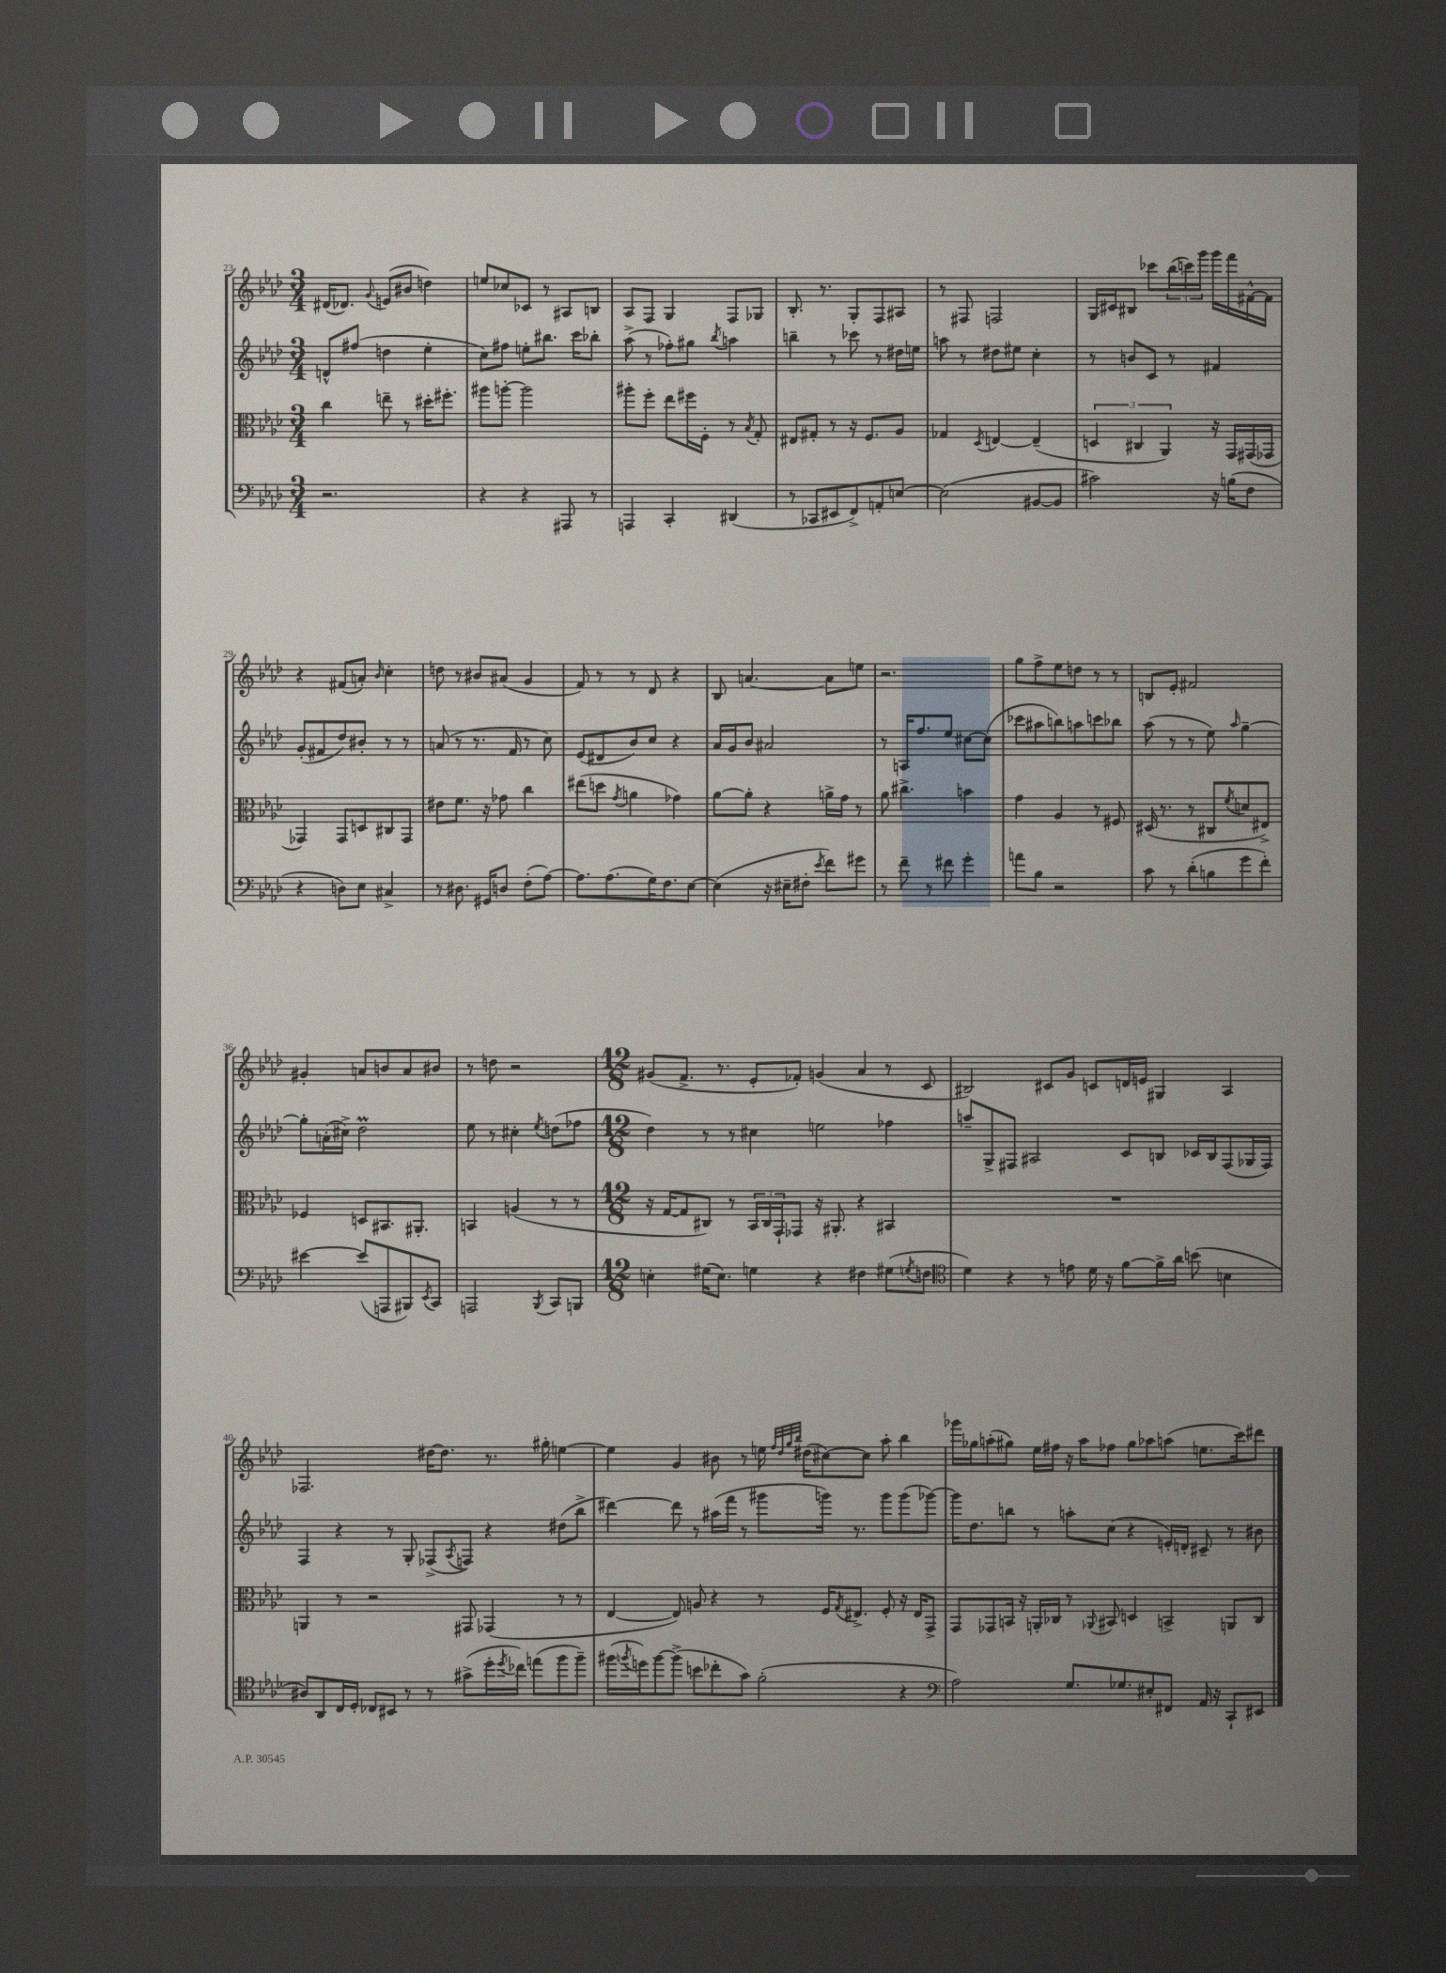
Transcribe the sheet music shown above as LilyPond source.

<<
\new StaffGroup <<
\new Staff = "s0" {
    \clef treble \key aes \major \numericTimeSignature \time 3/4
    dis'16( des'8.) \appoggiatura { g'8 } e'8( bis'8 d''4) |
    e''8 ces''8 ces'8 r8 ais8 b8 |
    aes8 f8 g4 f8 ges8 |
    bes8.-. r8. g8-. f8 ais8 |
    r8 fis8 f2 |
    g16 cis'16 bis8 ces'''8 \tuplet 3/2 { bes''16( c'''16) g'''16 } g'''16 f'''16 fis'16~-^ fis'16 |
    r4 fis'8( a'8-.) \grace { bes'16 } c''4-. |
    d''8 r8 bis'8 ais'8( g'4 |
    f'8) r8 r8 des'8 r4 |
    bes8 a'4.~ a'8 e''8 |
    r2. |
    g''8 f''8-> ees''8 d''8 r8 r8 |
    b8 ees'8-. fis'2 |
    gis'4-. a'8 b'8 a'8 bis'8 |
    r8 d''8 r2 |
    \numericTimeSignature \time 12/8 gis'8( f'8.-> r8. ees'8-. fes'8-.) g'4( aes'4 r8 c'8 |
    bis2) cis'8 g'8 c'8 d'16 e'16 gis4 aes4 |
    fes2. dis''16~ dis''8. r8. gis''16-. e''4~ |
    e''4 g'4 bis'8 r8 e''16 \grace { f''32 des''32 g''32 bes''32 } dis''16( cis''8~) cis''8 aes''8-. bes''4 |
    ges'''16 ges''16 a''8-.( gis''8) ees''16 fis''16 r16 a''16 fes''8 gis''8 aes''8 a''8( e''8. c'''16) dis'''8 \bar "|." |
}
\new Staff = "s1" {
    \clef treble \key aes \major \numericTimeSignature \time 3/4
    d'8-^ fis''8( d''4 ees''4-. |
    c''8) fis''8 e''8-. bis''8. c'''16 bes''8-. |
    aes''8->( r8 fes''8-.) gis''8 \acciaccatura { bes''8 } a''4 |
    b''4-- r8 ces'''8 r8 dis''16 e''16 |
    a''8 r8 dis''8 eis''8 c''4-. |
    r8 b'8 c'8 r8 fis'4 |
    g'8-.( fis'8 des''8) bis'8-. r8 r8 |
    a'8( r8 r8. f'16 r8 c''8) |
    ees'8( dis'8 bes'8) c''8 r4 |
    aes'16 g'16 bes'8 ais'2 |
    r8 a16 f''8. ees''8 cis''8~ cis''8( |
    ces'''8 ais''8 b''8) a''8 c'''8 bes''8 |
    aes''8( r8 r8 ees''8) \grace { aes''16 } g''4~-- |
    g''8-. a'16-.( cis''16->) des''2\prall |
    ees''8 r8 cis''4-. \acciaccatura { ees''8 } d''8( fes''8 |
    \numericTimeSignature \time 12/8 des''4) r8 r8 cis''4 e''2 fes''4 |
    a''8-- g8-> fis8 ais2 c'8 b8 ces'16 b16 fis8( ges16 fis16) |
    f4 r4 r8 g8-. fes8->( \acciaccatura { aes8 } f8) r4 dis''8( bes''8-> |
    dis'''4~) dis'''8 r8 ais''16( f'''16 r8 gis'''8 g'''16) r8. g'''8 g'''8( ges'''8~) |
    ges'''16 des''8. b''8 r8 a''8-. c''8( r4 e'16-.) d'16-. cis'8-- r8 bis'8 \bar "|." |
}
\new Staff = "s2" {
    \clef alto \key aes \major \numericTimeSignature \time 3/4
    c''4 e''8-- r8 dis''16-. fis''8.-. |
    ais''8 a''8~-. a''2 |
    ais''8-. f''8-. ees''8 fis''16 f16-. r8 \acciaccatura { bes8 } g8-. |
    eis8 gis8-. r8 r16 f8. aes8 |
    ges4 \acciaccatura { des8 } e4~ e4--( |
    \tuplet 3/2 { d4 cis4 aes,4) } r16 g,16 gis,16( ges,16 |
    ges,4) ges,8 d8 cis8 ges,8 |
    eis'8 f'8. r16 ges'8 c''4 |
    eis''8( d''8 \acciaccatura { g'8 } a'4 ges'4) |
    aes'8~ aes'8-. r4 a'16-> g'16 r8 |
    aes'8 cis''4.-> b'4 |
    g'4 aes4 r8 fis8 |
    dis16( r8. r8 cis8 \acciaccatura { f'8 } d'8 eis8->) |
    fes4 d8 bis,8. ais,8.-. |
    b,4 a4( r8 r8 |
    \numericTimeSignature \time 12/8 r16 g16~ g8 cis8) r8 \tuplet 3/2 { bes,16 cis16 g,16-! } ges,8 r16 ais,8.-. r4 bis,4 |
    R1. |
    a,4 r8 r2 gis,8 ges,4( r8 r8 |
    ees4~ ees8) a8 r4 r8 f16 \acciaccatura { g8 } eis8.-> f8-. r16 eis16 g,8-> |
    g,8 ges,8 b,16 r16 a,16-. ces16 r8 \appoggiatura { aes,8 } bis,8 d4 b,4-> a,8 ces8 \bar "|." |
}
\new Staff = "s3" {
    \clef bass \key aes \major \numericTimeSignature \time 3/4
    r2. |
    r4 r4 ais,,8 r8 |
    a,,4 c,4-. dis,4( |
    r8 ces,8 eis,8 f,8->) a,8-. e8~ |
    e2( bis,8~ bis,8 |
    cis'2) r16 b16( f8 |
    r4 d8) ees8 cis4-> |
    r8 dis8. gis,16 d8 f8-.( aes8~) |
    aes8. aes8.( g16) f8. ees8~ |
    ees4( r16 eis16-- fis8-. \acciaccatura { ees'8 } f'8) gis'8 |
    r8 f'8-- r8 fis'8 g'4-. |
    a'8 bes8 r2 |
    c'8 r8 des'8-.( b8 g'8 f'8-.) |
    eis'4~ eis'8( a,,8 bis,,8) \acciaccatura { ees,8 } c,8 |
    a,,2 \acciaccatura { bes,,8 } c,8 b,,8 |
    \numericTimeSignature \time 12/8 e4-. gis16( e8.) g4 r4 fis4 gis8( \acciaccatura { g8 } f8 |
    \clef tenor des'4) r4 r8 e'8 des'16 r16 f'8~ f'16-> aes'16 b'8( b4 |
    ais8) aes,8 c16 des16-. ces8 bis,8 r8 r8 gis'8->( des''16-. \acciaccatura { des''8 } ces''16) e''8( f''8 f''8--) |
    fis''16( \acciaccatura { f''8 } d''16) f''8~ f''8->( b'8 ces''8-. g'8) f'2-.( r4 |
    \clef bass aes2) g8. ges8. eis8-. fis,8 aes,16 r16 c,8-! eis,8 \bar "|." |
}
>>
>>
\layout { \context { \Score currentBarNumber = #23 } }
